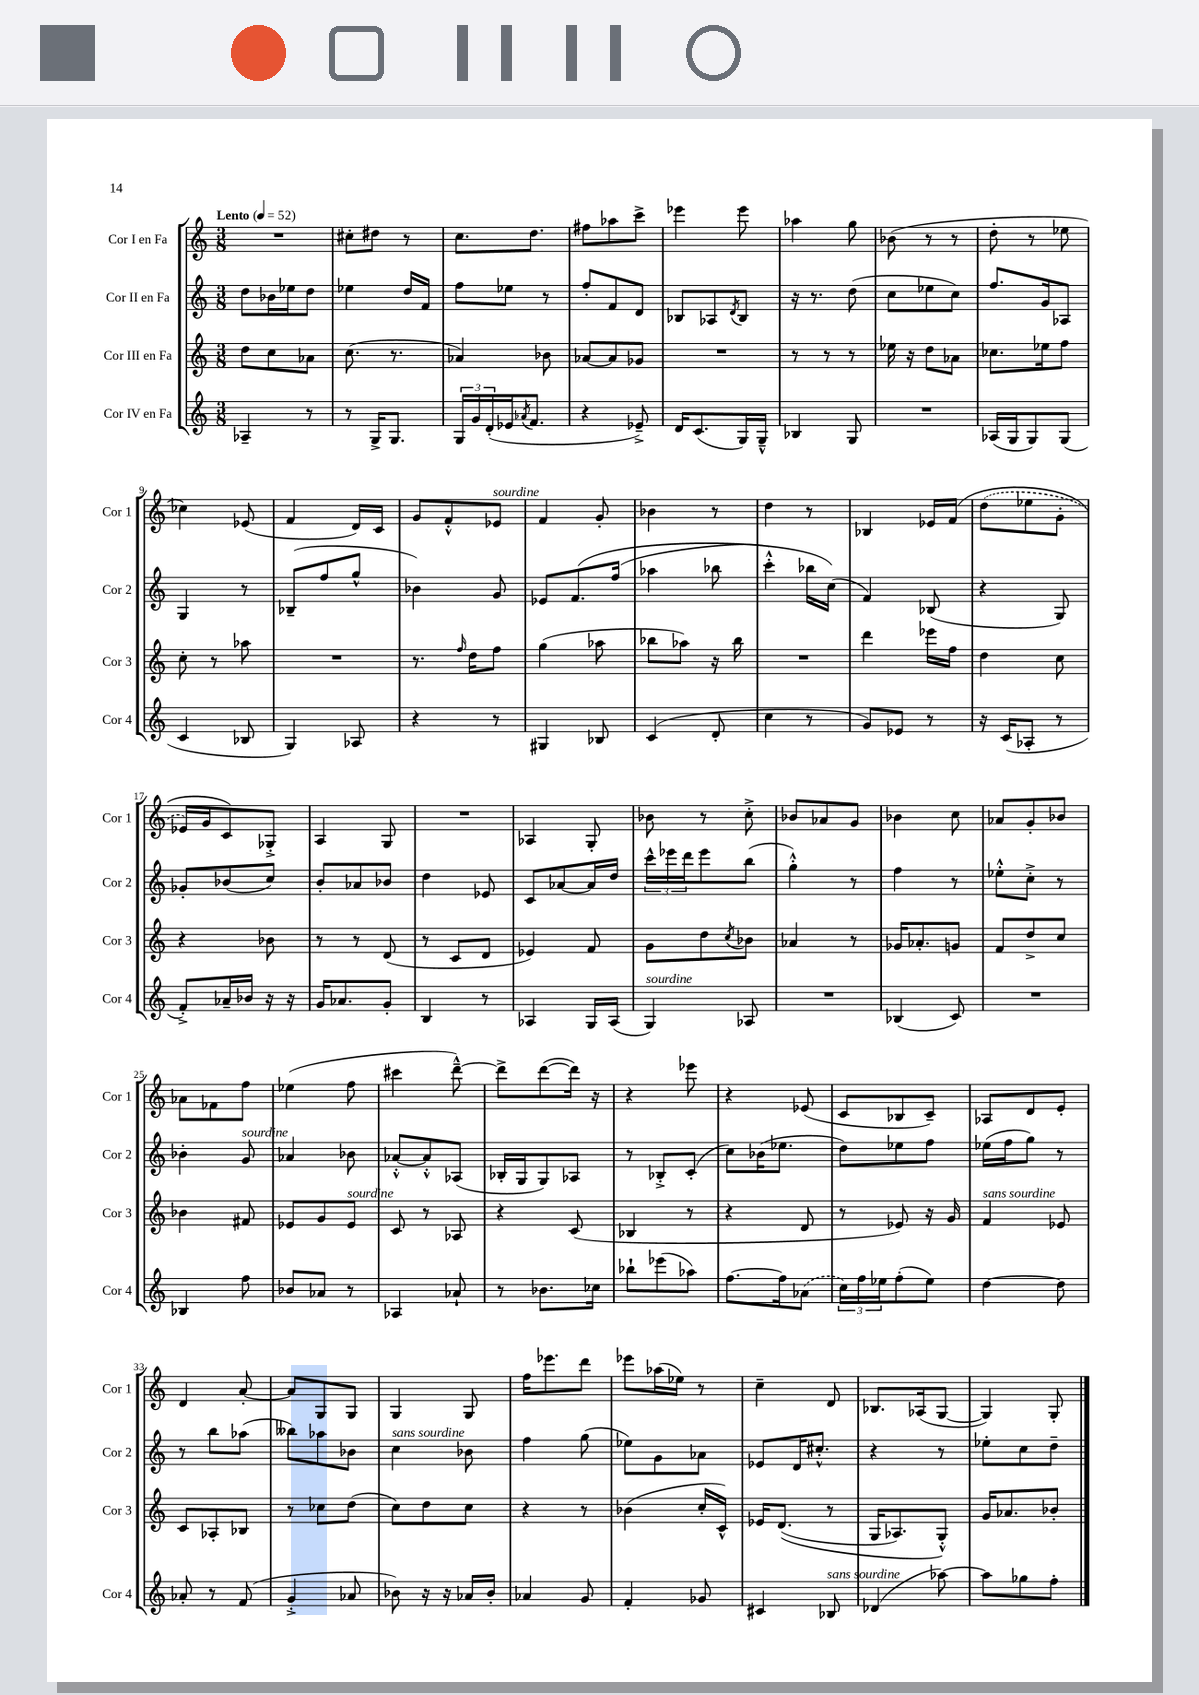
<<
\new StaffGroup <<
\new Staff = "s0" \with { instrumentName = "Cor I en Fa" shortInstrumentName = "Cor 1" } {
    \clef treble \key c \major \numericTimeSignature \time 3/8 \tempo "Lento" 4 = 52
    R4. |
    cis''8-. dis''8 r8 |
    c''8. d''8. |
    fis''8 aes''8 c'''8-> |
    ees'''4 ees'''8 |
    aes''4 g''8 |
    bes'8( r8 r8 |
    d''8-. r8 ees''8 |
    ces''4) ees'8( |
    f'4 d'16) c'16 |
    g'8 f'8-.-^ ees'8^\markup { \italic "sourdine" } |
    f'4 g'8-. |
    bes'4 r8 |
    d''4 r8 |
    bes4 ees'16 f'16\( |
    \once \slurDashed d''8( ees''8 g'8-. |
    ees'16) g'16 c'8\) ges8-.-> |
    a4 g8 |
    R4. |
    aes4 g8-. |
    bes'8 r8 c''8-.-> |
    bes'8 aes'8 g'8 |
    bes'4 c''8 |
    aes'8 g'8-. bes'8 |
    aes'8 fes'8 f''8 |
    ees''4( f''8 |
    cis'''4 d'''8~---^) |
    d'''8-> d'''8~( d'''16) r16 |
    r4 ees'''8 |
    r4 ees'8( |
    c'8 bes8 c'8--) |
    aes8 d'8 e'8-. |
    d'4 a'8~-. |
    a'8 g8 g8 |
    g4 g8 |
    f''16 ees'''8. d'''8 |
    ees'''8 aes''16( ees''16) r8 |
    c''4-- d'8 |
    bes8. aes16( g8~ |
    g4) g8-. \bar "|." |
}
\new Staff = "s1" \with { instrumentName = "Cor II en Fa" shortInstrumentName = "Cor 2" } {
    \clef treble \key c \major \numericTimeSignature \time 3/8
    d''8 bes'16 ees''16 d''8 |
    ees''4 d''16 f'16 |
    f''8 ees''8 r8 |
    f''8-. f'8 d'8 |
    bes8 aes8 \acciaccatura { d'8 } bes8 |
    r16 r8. d''8( |
    c''8 ees''8 c''8) |
    f''8. g'16 aes8 |
    g4 r8 |
    bes8--( f''8 g''8-^ |
    bes'4) g'8 |
    ees'8 f'8.\( f''16( |
    aes''4 bes''8 |
    c'''4-.-^) bes''16 c''16(\) |
    f'4) bes8( |
    r4 g8) |
    ges'8-. bes'8( c''8) |
    b'8-. aes'8 bes'8 |
    d''4 ees'8 |
    c'8 aes'8~ aes'16 d''16 |
    \tuplet 3/2 { c'''16-^ ees'''16 d'''16 } ees'''8 b''8( |
    g''4-.-^) r8 |
    f''4 r8 |
    ees''8-.-^ c''8-.-> r8 |
    bes'4-. g'8^\markup { \italic "sourdine" } |
    aes'4 bes'8 |
    aes'8~-.-^ aes'8-.-^ aes8( |
    bes16-. g16 g8) aes8 |
    r8 bes8-.-> c'8-.( |
    c''8) bes'16( ees''8. |
    d''8) ees''8 f''8 |
    ees''16( f''16 g''8) r8 |
    r8 b''8 aes''8( |
    beses''8) aes''8 bes'8 |
    c''4^\markup { \italic "sans sourdine" } bes'8 |
    f''4 g''8( |
    ees''8) g'8 aes'8 |
    ees'8 d'16 cis''8.-.-^ |
    r4 r8 |
    ees''8-. c''8 d''8-- \bar "|." |
}
\new Staff = "s2" \with { instrumentName = "Cor III en Fa" shortInstrumentName = "Cor 3" } {
    \clef treble \key c \major \numericTimeSignature \time 3/8
    d''8 c''8 aes'8 |
    c''8.( r8. |
    aes'4) bes'8 |
    aes'8~ aes'8 ges'8 |
    R4. |
    r8 r8 r8 |
    ees''16 r16 d''8 aes'8 |
    ces''8. ees''16 f''8 |
    c''8-. r8 aes''8 |
    R4. |
    r8. \grace { f''16 } d''16 f''8 |
    g''4( aes''8 |
    bes''8 aes''8) r16 bes''16 |
    R4. |
    d'''4 ees'''16 f''16 |
    d''4 c''8 |
    r4 bes'8 |
    r8 r8 d'8( |
    r8 c'8 d'8 |
    ees'4) f'8 |
    g'8 d''8 \acciaccatura { c''8 } bes'8 |
    aes'4 r8 |
    ges'16 aes'8.-. g'8 |
    f'8 d''8-> c''8 |
    bes'4 fis'8 |
    ees'8 g'8 ees'8^\markup { \italic "sourdine" } |
    c'8 r8 aes8 |
    r4 c'8( |
    bes4 r8 |
    r4 d'8 |
    r8 ees'8) r16 g'16 |
    f'4^\markup { \italic "sans sourdine" } ees'8 |
    c'8 aes8-. bes8 |
    r8 ces''8 d''8( |
    c''8) d''8 c''8 |
    r4 r8 |
    bes'4( c''16-. c'16-^) |
    ees'16 d'8.(\( r8 |
    g16 aes8.) g8-.-^\) |
    g'16 aes'8. bes'8-. \bar "|." |
}
\new Staff = "s3" \with { instrumentName = "Cor IV en Fa" shortInstrumentName = "Cor 4" } {
    \clef treble \key c \major \numericTimeSignature \time 3/8
    aes4-- r8 |
    r8 g16-> g8. |
    \tuplet 3/2 { g16 g'16 d'16-.( } ees'16 \acciaccatura { aes'8 } f'8. |
    r4 ees'8--->) |
    d'16 c'8.( g16) g16---^ |
    bes4 g8 |
    R4. |
    aes16( g16 g8) g8( |
    c'4 bes8 |
    g4) aes8 |
    r4 r8 |
    gis4 bes8 |
    c'4( d'8-. |
    c''4 r8 |
    g'8) ees'8 r8 |
    r16 c'16( aes8-. r8 |
    f'8-.->) aes'16-- bes'16 r16 r16 |
    g'16 aes'8. g'8-. |
    b4 r8 |
    aes4 g16 aes16( |
    g4^\markup { \italic "sourdine" }) aes8 |
    R4. |
    bes4( c'8) |
    R4. |
    bes4 f''8 |
    bes'8 aes'8 r8 |
    aes4 aes'8-! |
    r8 bes'8. ces''16 |
    bes''8-! ees'''8( aes''8) |
    f''8.~ f''16 \once \slurDashed aes'8( |
    \tuplet 3/2 { c''16) f''16 ees''16 } f''8-.( ees''8) |
    d''4~ d''8 |
    aes'8-. r8 f'8( |
    g'4-.-> aes'8 |
    bes'8) r16 r16 aes'16 bes'16-. |
    aes'4 g'8 |
    f'4-. ges'8 |
    cis'4 bes8^\markup { \italic "sans sourdine" } |
    des'4( aes''8~) |
    aes''8 ges''8 f''8-. \bar "|." |
}
>>
>>
